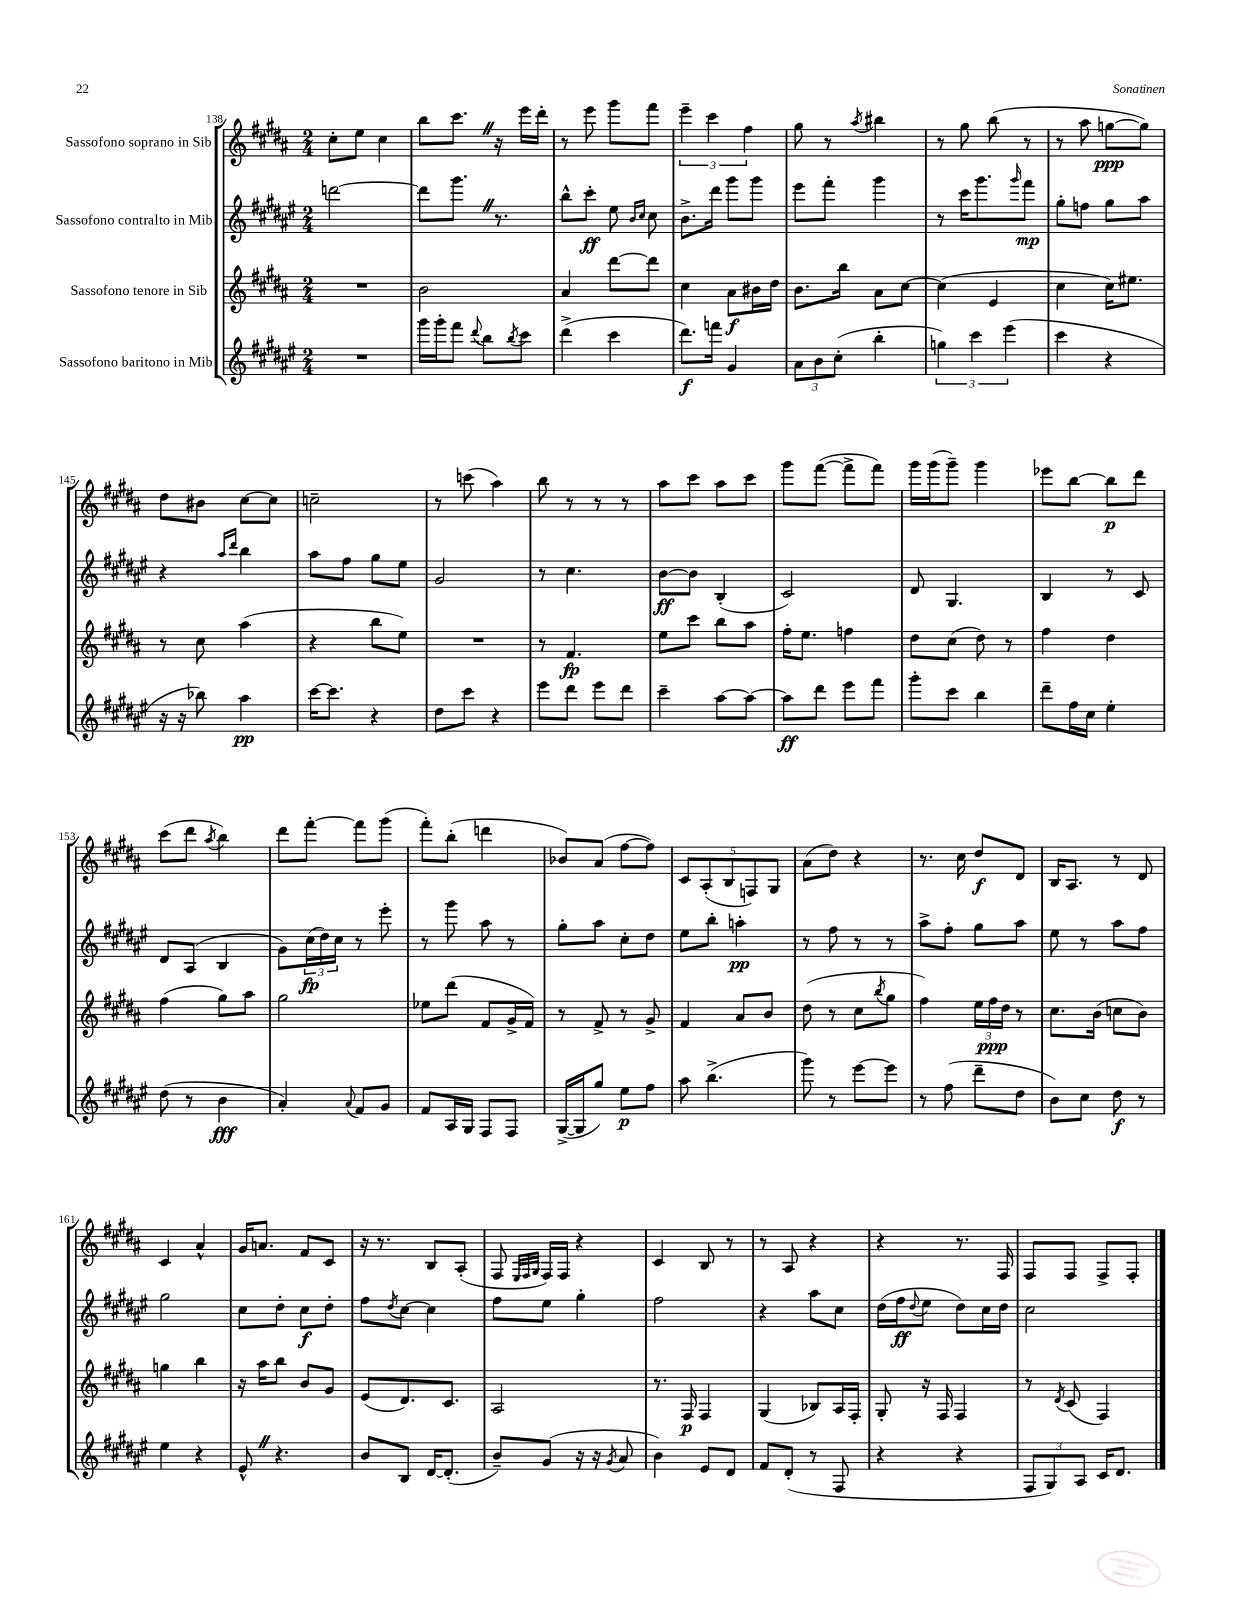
<<
\new StaffGroup <<
\new Staff = "s0" \with { instrumentName = "Sassofono soprano in Sib" } {
    \clef treble \key b \major \numericTimeSignature \time 2/4
    cis''8-. e''8 cis''4 |
    b''8 cis'''8. \once \override BreathingSign.text = \markup { \musicglyph "scripts.caesura.straight" } \breathe r16 e'''16 dis'''16-. |
    r8 e'''8 gis'''8 fis'''8 |
    \tuplet 3/2 { e'''4-- cis'''4 fis''4 } |
    gis''8 r8 \acciaccatura { ais''8 } bis''4 |
    r8 gis''8 b''8( r8 |
    r8 ais''8 g''8~\ppp g''8) |
    dis''8 bis'8 cis''8~ cis''8 |
    c''2-- |
    r8 c'''8( ais''4) |
    b''8 r8 r8 r8 |
    ais''8 cis'''8 ais''8 cis'''8 |
    gis'''8 fis'''8~( fis'''8-> fis'''8) |
    gis'''16 gis'''16( gis'''8--) gis'''4 |
    ees'''8 b''8~ b''8\p dis'''8 |
    cis'''8( dis'''8 \acciaccatura { ais''8 } b''4) |
    dis'''8 fis'''8~-. fis'''8 gis'''8( |
    fis'''8-.) b''8-.( d'''4 |
    bes'8) ais'8( fis''8~ fis''8) |
    \tuplet 5/4 { cis'8 ais8-.( b8 f8) gis8 } |
    ais'8( dis''8) r4 |
    r8. cis''16 dis''8\f dis'8 |
    b16 ais8. r8 dis'8 |
    cis'4 ais'4-^ |
    gis'16 a'8. fis'8 cis'8 |
    r16 r8. b8 ais8-.( |
    fis8 \grace { e32 fis32 gis32 } fis16) fis16 r4 |
    cis'4 b8 r8 |
    r8 ais8 r4 |
    r4 r8. fis16 |
    fis8 fis8 fis8-> fis8-. \bar "|." |
}
\new Staff = "s1" \with { instrumentName = "Sassofono contralto in Mib" } {
    \clef treble \key fis \major \numericTimeSignature \time 2/4
    d'''2~ |
    d'''8 gis'''8. \once \override BreathingSign.text = \markup { \musicglyph "scripts.caesura.straight" } \breathe r8. |
    b''8-^ cis'''8-.\ff eis''8 \grace { b'16 cis''16 } cis''8 |
    b'8.-> dis'''16 gis'''8 gis'''8 |
    eis'''8 fis'''8-. gis'''4 |
    r8 cis'''16 gis'''8. \grace { gis'''16 } fis'''8\mp |
    gis''8-. f''8 gis''8 ais''8 |
    r4 \grace { ais''16 dis'''16 } b''4 |
    ais''8 fis''8 gis''8 eis''8 |
    gis'2 |
    r8 cis''4. |
    b'8~\ff b'8 b4-.( |
    cis'2) |
    dis'8 gis4. |
    b4 r8 cis'8 |
    dis'8 ais8( b4 |
    gis'8) \tuplet 3/2 { cis''16\fp( dis''16) cis''16 } r8 eis'''8-. |
    r8 gis'''8 ais''8 r8 |
    gis''8-. ais''8 cis''8-. dis''8 |
    eis''8 b''8-. a''4-.\pp |
    r8 fis''8 r8 r8 |
    ais''8-> fis''8-. gis''8 ais''8 |
    eis''8 r8 ais''8 fis''8 |
    gis''2 |
    cis''8 dis''8-. cis''8\f dis''8-. |
    fis''8 \acciaccatura { dis''8 } cis''8~ cis''4 |
    fis''8 eis''8 gis''4-. |
    fis''2 |
    r4 ais''8 cis''8 |
    dis''16( fis''16\ff \appoggiatura { dis''8 } eis''8 dis''8) cis''16 dis''16 |
    cis''2 \bar "|." |
}
\new Staff = "s2" \with { instrumentName = "Sassofono tenore in Sib" } {
    \clef treble \key b \major \numericTimeSignature \time 2/4
    R2 |
    b'2 |
    ais'4 dis'''8~ dis'''8 |
    cis''4 ais'8\f bis'16 dis''16 |
    b'8. b''16 ais'8 cis''8~ |
    cis''4( e'4 |
    cis''4 cis''16) eis''8. |
    r8 cis''8 ais''4( |
    r4 b''8 e''8) |
    R2 |
    r8 fis'4.\fp |
    e''8 cis'''8 b''8 ais''8 |
    fis''16-. e''8. f''4 |
    dis''8 cis''8( dis''8) r8 |
    fis''4 dis''4 |
    fis''4( gis''8) ais''8 |
    gis''2 |
    ees''8 dis'''8( fis'8 gis'16-> fis'16) |
    r8 fis'8-> r8 gis'8-> |
    fis'4 ais'8 b'8 |
    dis''8( r8 cis''8 \acciaccatura { b''8 } gis''8 |
    fis''4) \tuplet 3/2 { e''16 fis''16\ppp dis''16 } r8 |
    cis''8. b'16( c''8 b'8) |
    g''4 b''4 |
    r16 ais''16 b''8 b'8 gis'8 |
    e'8( dis'8.) cis'8. |
    ais2 |
    r8. fis16\p fis4 |
    gis4( bes8) ais16 fis16-. |
    gis8-. r16 fis16 fis4 |
    r8 \acciaccatura { dis'8 } cis'8( fis4) \bar "|." |
}
\new Staff = "s3" \with { instrumentName = "Sassofono baritono in Mib" } {
    \clef treble \key fis \major \numericTimeSignature \time 2/4
    R2 |
    gis'''16 gis'''16-. fis'''8 \appoggiatura { dis'''8 } b''8 \acciaccatura { b''8 } cis'''8 |
    dis'''4->( cis'''4 |
    dis'''8.\f) f'''16 gis'4 |
    \tuplet 3/2 { ais'8 b'8 cis''8-.( } b''4-. |
    \tuplet 3/2 { g''4) cis'''4 eis'''4( } |
    cis'''4 r4 |
    r16 r16 bes''8) ais''4\pp |
    cis'''16~ cis'''8. r4 |
    dis''8 cis'''8 r4 |
    eis'''8 dis'''8 eis'''8 dis'''8 |
    cis'''4-- ais''8~ ais''8~ |
    ais''8\ff dis'''8 eis'''8 fis'''8 |
    gis'''8-. cis'''8 b''4 |
    dis'''8-- fis''16 cis''16 eis''4-. |
    dis''8( r8 b'4\fff |
    ais'4-.) \appoggiatura { ais'8 } fis'8 gis'8 |
    fis'8 ais16 gis16 fis8 fis8 |
    gis16~->( gis16 gis''8) eis''8\p fis''8 |
    ais''8 b''4.->( |
    gis'''8) r8 eis'''8~ eis'''8 |
    r8 fis''8( dis'''8-- dis''8 |
    b'8) cis''8 dis''8\f r8 |
    eis''4 r4 |
    eis'8-^ \once \override BreathingSign.text = \markup { \musicglyph "scripts.caesura.straight" } \breathe r4. |
    b'8 b8 dis'16~ dis'8.-.( |
    b'8--) gis'8( r16 r16 \acciaccatura { gis'8 } ais'8 |
    b'4) eis'8 dis'8 |
    fis'8 dis'8-.( r8 fis8 |
    r4 r4 |
    \tuplet 3/2 { fis8 gis8) ais8 } cis'16 dis'8. \bar "|." |
}
>>
>>
\layout { \context { \Score currentBarNumber = #138 } }
